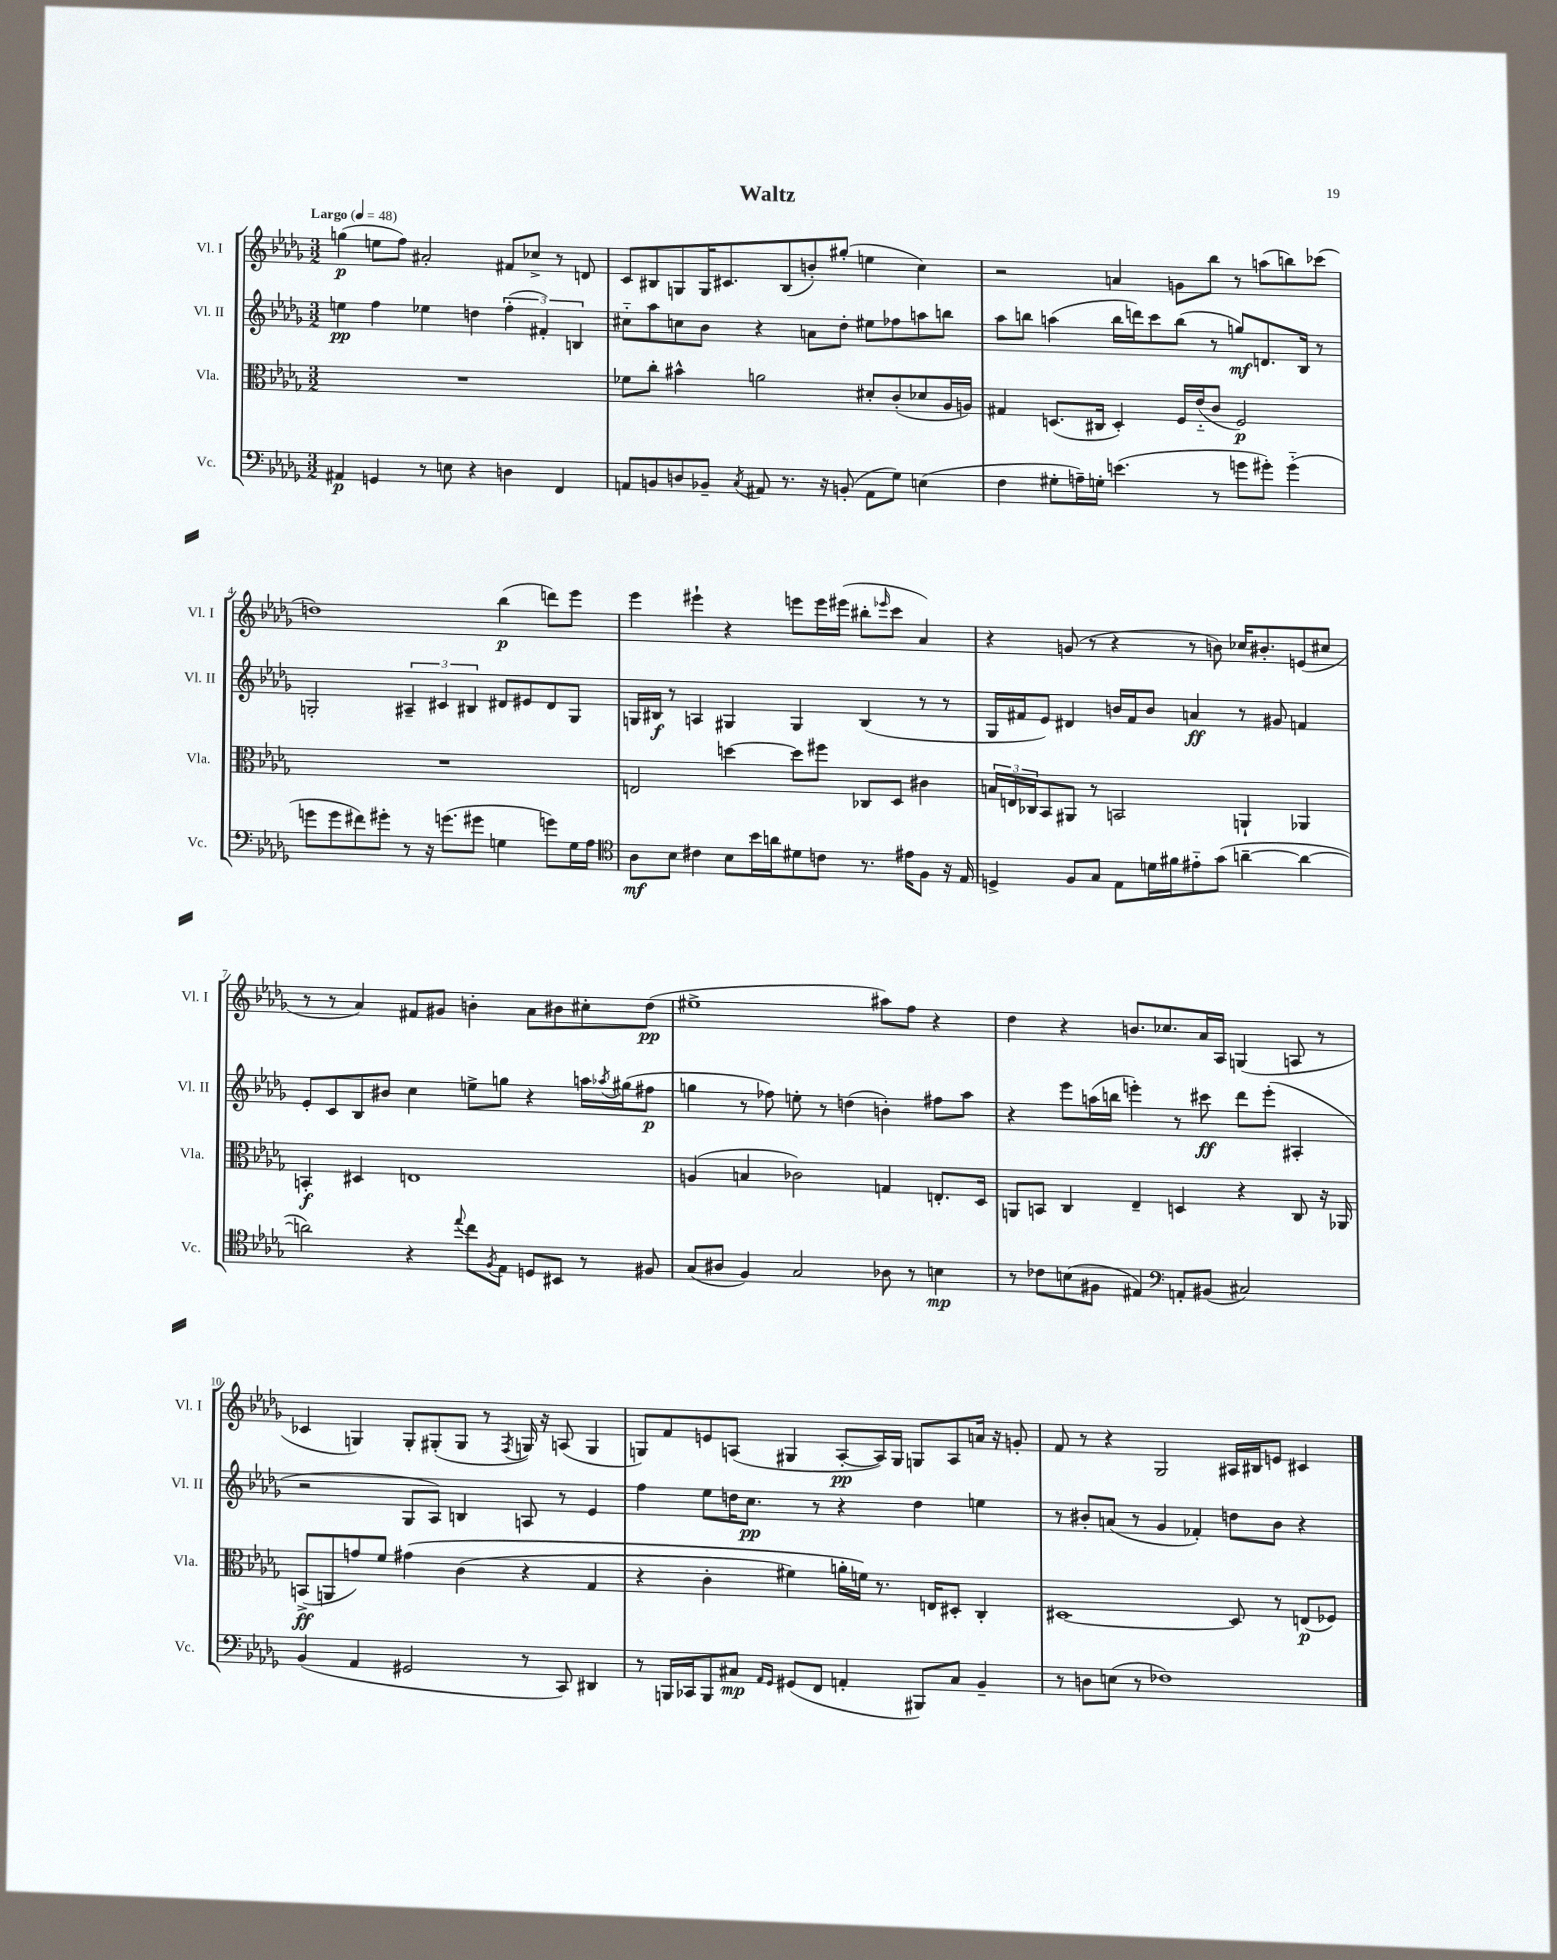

**kern	**kern	**kern	**kern
*staff4	*staff3	*staff2	*staff1
*clefF4	*clefC3	*clefG2	*clefG2
*k[b-e-a-d-g-]	*k[b-e-a-d-g-]	*k[b-e-a-d-g-]	*k[b-e-a-d-g-]
*M3/2	*M3/2	*M3/2	*M3/2
*MM48	*MM48	*MM48	*MM48
4AA#/	1.r	4ee\	(4gg\
4GG/	.	4ff\	8ee\L
.	.	.	8ff\J)
8r	.	4ee-\	2a#'/
8E\	.	.	.
4r	.	4dd\	.
4D\	.	(6ff'\	8f#/L
.	.	.	8cc-^/J
.	.	6f#'/)	.
4FF/	.	.	8r
.	.	6B/	.
.	.	.	8d/
=	=	=	=
8AA/L	8f-\L	8cc#'~\L	8c/L
8BB/	8cc'\J	8aa-\	8B#/
8D/	4b#^^\	8cc\	8G/
8BB-~/J	.	8b-\J	16G/K
.	.	.	8.c#/
8qC/	.	.	.
8AA#/	2a\	4r	.
8.r	.	.	(8B#/
.	.	8a\L	8b'/)
16r	.	.	.
(8BB'/	.	8dd-'\J	(8gg#'/J
8AA#\L	8d#'/L	8ee#\L	4ee\
8G-\J)	(8c'/	8ff-\	.
(4E\	8d-/	8aa\	4cc\)
.	16A-/L	8bb\J	.
.	16A/JJ)	.	.
=	=	=	=
4F\	4G#/	8aa-\L	2r
.	.	8bb\J	.
8G#'\L	(8.D/L	(4aa\	.
16A~\L)	.	.	.
16G'\JJ	16C#/Jk	.	.
(4.e\	4D'/)	16bb\LL	4a/
.	.	16ddd\J)	.
.	.	8ccc\	.
.	16F/LL	(8bb\J	8g\L
.	(16e-'~/J	.	.
8r	8c/J	8r	8bb-\J
8g\L	2F/)	8gg/L)	8r
8g#'\J)	.	8.d/	(8aa\L
(4g#'~\	.	.	8bb\)
.	.	16B-/Jk	.
.	.	8r	(8ccc-\J
=	=	=	=
8g\L	1.r	2G'/	1dd)
8g\	.	.	.
8f#\)	.	.	.
8g#'\J	.	.	.
8r	.	6A#~/	.
16r	.	.	.
.	.	6c#/	.
(8.g\L	.	.	.
.	.	6B#/	.
8g#\J	.	.	.
4G\	.	8d#/L	(4bb-\
.	.	8e#/	.
8g\L)	.	8d#/	8ddd\L)
16G\L	.	8G/J	8eee-\J
16A-\JJ	.	.	.
=	=	=	=
*clefC4	*	*	*
8A-\L	2E/	16G/LL	4eee-\
.	.	16B#/JJ	.
8B-\J	.	8r	.
4c#\	.	4A/	4eee#`\
8B-\L	[4dd\	4G#/	4r
16b-\L	.	.	.
16a\J	.	.	.
8d#\	8dd\]L	4G#/	8eee\L
8c\J	8ff#\J	.	16eee\L
.	.	.	(16eee#\JJ
8.r	8C-/L	(4B#/	8bb#'\L
.	.	.	16qqeee-/
.	8D-/J	.	8ccc\J
16e#\LK	.	.	.
8F\J	4c#\	8r	4a-/)
16r	.	8r	.
16E-/	.	.	.
=	=	=	=
4D^/	24B/LL	16G-/LL	4r
.	24E/	.	.
.	.	16f#/J	.
.	24C-/J	.	.
.	8BB-/	8e-/J)	.
8F/L	8AA#/J	4d#/	(8g/
8G-/J	8r	.	8r
8E-\L	2BB/	16b/LL	4r
.	.	16f#/J	.
16d\L	.	8b/J	.
16f#\J	.	.	.
8e#'~\	.	4a/	8r
(8g-\J	.	.	8b\)
[4a~\	4AA`/	8r	16cc-/LK
.	.	.	8.b#'/
.	.	8g#/	.
4a\_	4AA-/	4f/	(8e/
.	.	.	8cc#/J
=	=	=	=
2a\])	4BB'/	8e-'/L	8r
.	.	8c/	8r
.	4D#/	8B-/	4a-/)
.	.	8b#/J	.
4r	1E	4cc\	8f#/L
.	.	.	8g#/J
8qqee-/	.	.	.
8cc\L	.	8ee^\L	4b'\
8qF/	.	.	.
8E-\J	.	8gg\J	.
8D/L	.	4r	8a-\L
8BB#/J	.	.	8b#\
8r	.	16aa\LL	8cc#'\
.	.	8qaa-/	.
.	.	(16gg#\J	.
8F#/	.	8ff#\J	(8dd-\J
=	=	=	=
(8G-/L	(4A/	4gg\	1ee#^
8A#/J	.	.	.
4F/)	4B/	8r	.
.	.	8ff-\)	.
2G-/	2c-\)	8ee'\	.
.	.	8r	.
.	.	(4dd\	.
8A-\	4G/	4b'\)	8aa#\L)
8r	.	.	8ff\J
4B\	8.E'/L	8ff#\L	4r
.	.	8aa-\J	.
.	16D-/Jk	.	.
=	=	=	=
8r	8AA/L	4r	4dd-\
8c-\L	8BB/J	.	.
(8B\	4C/	8eee-\L	4r
8F#\J	.	(16aa\L	.
.	.	16bb\JJ	.
4E#/)	4E-~/	4eee'\)	8.b/L
.	.	.	8.cc-/
*clefF4	*	*	*
8AA'/L	4D/	8r	.
(8BB#/J	.	8ccc#\	16a-/L
.	.	.	16A-/JJ
2C#/)	4r	8ddd-\L	(4G/
.	.	(8eee'\J	.
.	8C/	4A#'/	8A/
.	16r	.	8r
.	16AA-/	.	.
=	=	=	=
(4BB-/	(8BB^/L	2r	4c-/
.	8AA/	.	.
4AA-/	8g/)	.	4G/)
.	8f/J	.	.
2GG#/	&(4g#\	8G-/L	8G'/L
.	.	8A-/J)	(8G#'/
.	(4c\	4B/	8G#/J
.	.	.	8r
.	.	.	8qF/
8r	4r	8A/	16G/)
.	.	.	16r
8CC/)	.	8r	(8A/
4DD#/	4G-/	4e-/	4G/
=	=	=	=
8r	4r	4ff\	8G/L)
16BBB/LL	.	.	8f/
16CC-/J	.	.	.
8BBB/	4c'\	8ee-\L	8e/
8C#/J	.	16dd\K	(8A/J
.	.	8.cc\J	.
16qqAA-/LL	.	.	.
16qqGG-/JJ	.	.	.
(8GG#/L	4f#\)	.	4G#/
8FF/J	.	8r	.
4AA'/	16a'\LL	4r	[8A'/L
.	16f\JJ&)	.	.
.	8.r	.	16A/]L)
.	.	.	16G#/JJ
8BBB#/L)	.	4dd\	8G/L
.	16E/LK	.	.
8C#/J	8D#'/J	.	8A/
4BB-~/	4C'/	4ee\	16a/Jk
.	.	.	16r
.	.	.	8g'/
=	=	=	=
8r	[1D#	8r	8f/
8D\L	.	8b#'/L	8r
(8E\J	.	(8a/J	4r
8r	.	8r	.
1F-)	.	4g-/	2G-/
.	.	4f-'/)	.
.	8D#/]	8dd\L	16A#/LL
.	.	.	16B#/J
.	8r	8b#\J	8e/J
.	(8E/L	4r	4c#/
.	8F-/J)	.	.
==	==	==	==
*-	*-	*-	*-
